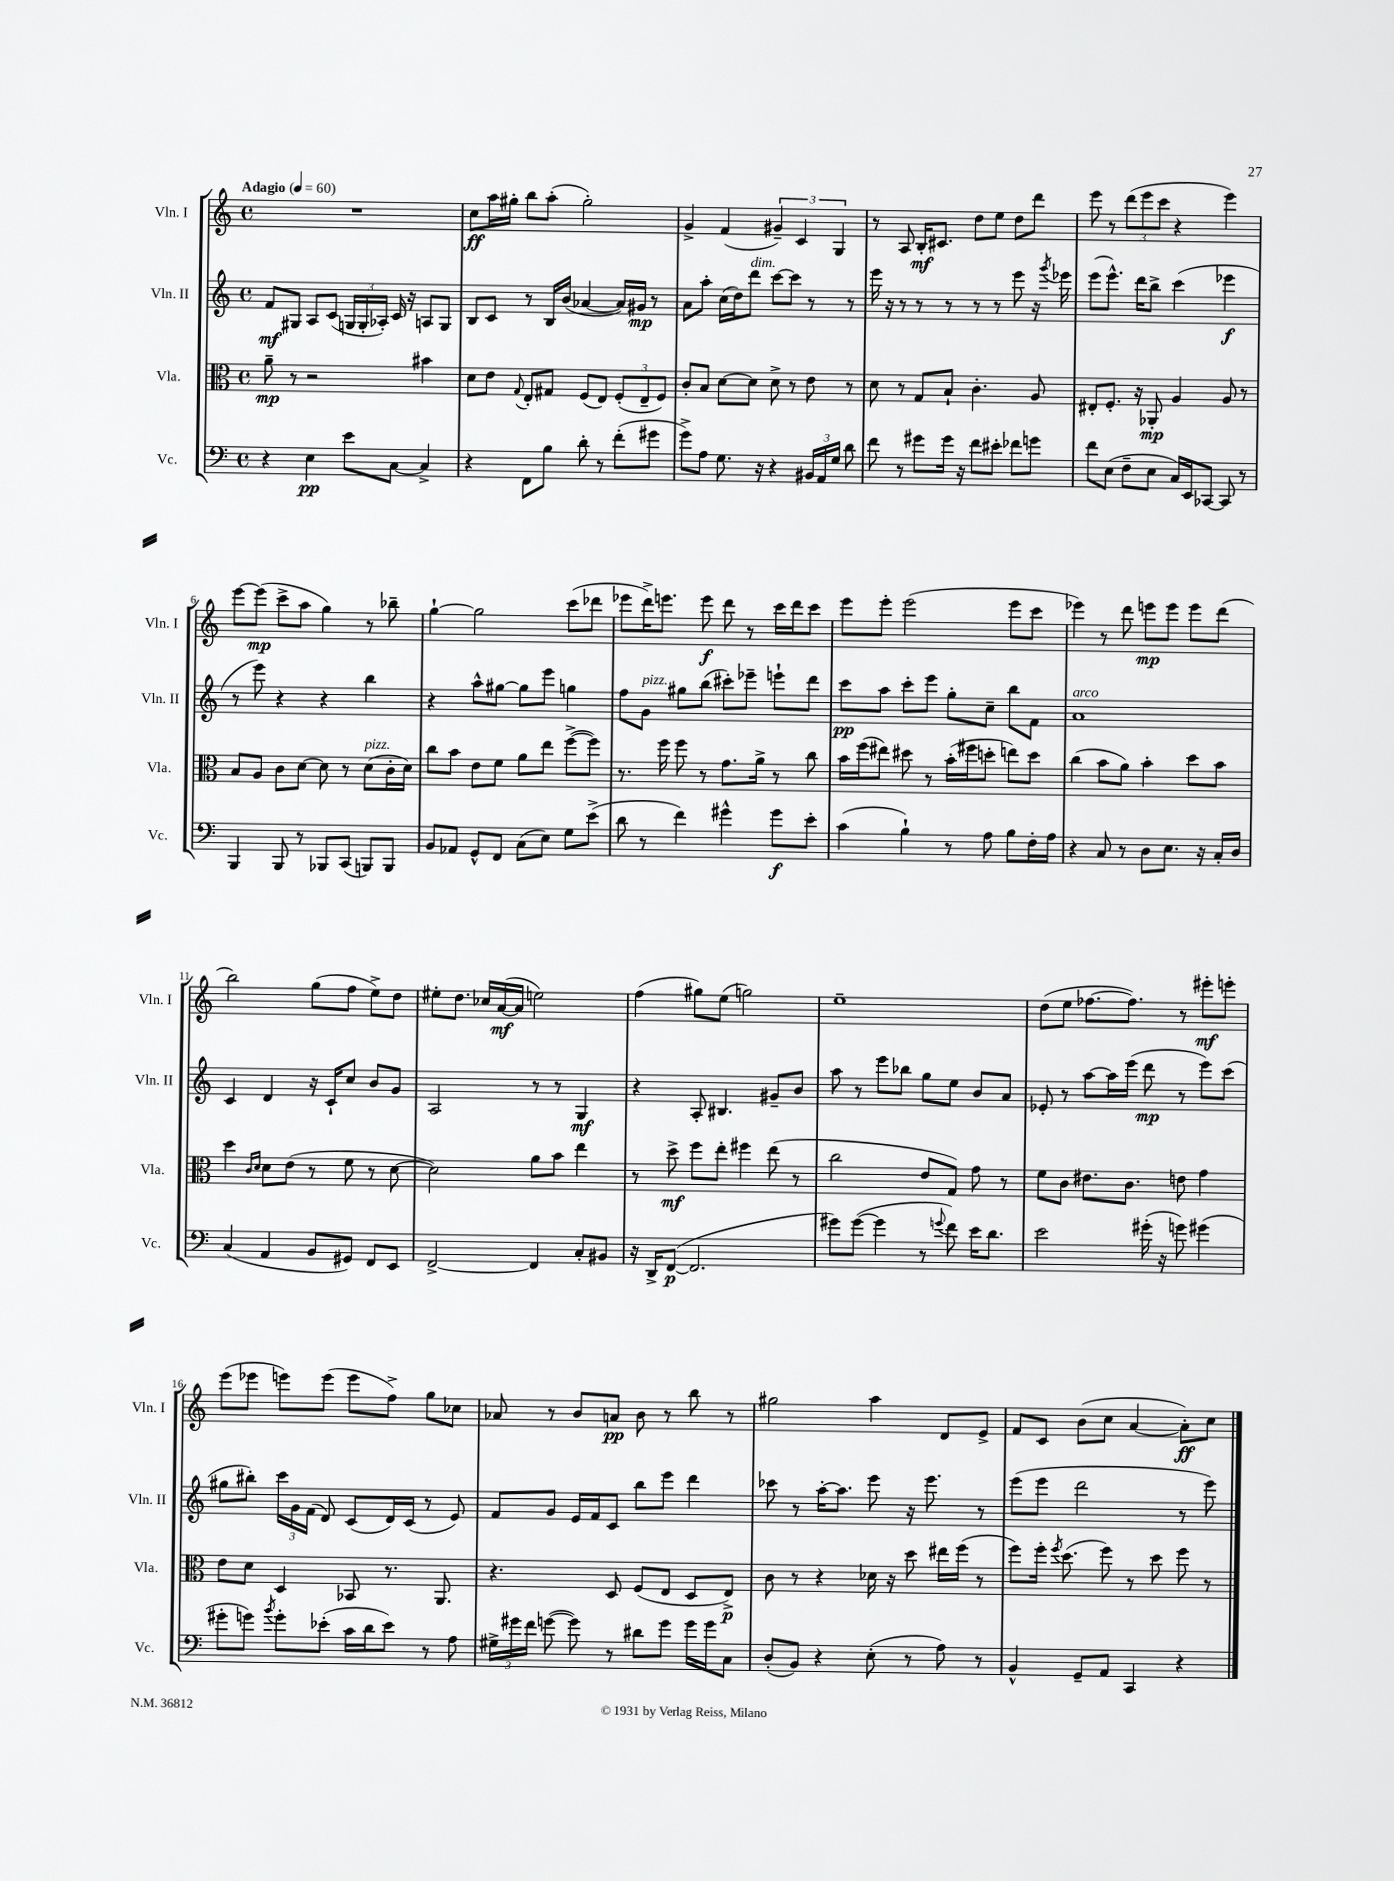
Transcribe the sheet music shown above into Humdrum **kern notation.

**kern	**dynam	**kern	**dynam	**kern	**dynam	**kern	**dynam
*part4	*part4	*part3	*part3	*part2	*part2	*part1	*part1
*staff4	*staff4	*staff3	*staff3	*staff2	*staff2	*staff1	*staff1
*I"Vc.	*	*I"Vla.	*	*I"Vln. II	*	*I"Vln. I	*
*I'Vc.	*	*I'Vla.	*	*I'Vln. II	*	*I'Vln. I	*
*clefF4	*	*clefC3	*	*clefG2	*	*clefG2	*
*k[]	*	*k[]	*	*k[]	*	*k[]	*
*M4/4	*	*M4/4	*	*M4/4	*	*M4/4	*
*met(c)	*	*met(c)	*	*met(c)	*	*met(c)	*
*MM60	*	*MM60	*	*MM60	*	*MM60	*
=1	=1	=1	=1	=1	=1	=1	=1
!	!	!	!	!	!	!LO:TX:a:B:t=Adagio	!
4r	.	8a~\	mp	8f/L	mf	1r	.
.	.	8r	.	8G#X/J	.	.	.
4E\	pp	2r	.	8A/L	.	.	.
.	.	.	.	(8c/J	.	.	.
8e\L	.	.	.	24Gn/LL	.	.	.
.	.	.	.	24G'/	.	.	.
.	.	.	.	24A-X'/JJ)	.	.	.
[8C\J	.	.	.	16c/	.	.	.
.	.	.	.	16r	.	.	.
4C^/]	.	4b#X\	.	8An/L	.	.	.
.	.	.	.	8G/J	.	.	.
=2	=2	=2	=2	=2	=2	=2	=2
4r	.	8d\L	.	8B/L	.	8cc\L	ff
.	.	8e\J	.	8c/J	.	16aa\L	.
.	.	.	.	.	.	16gg#X'\JJ	.
.	.	8qqG/	.	.	.	.	.
8FF\L	.	8E'/L	.	8r	.	8bb\L	.
8B\J	.	8G#X/J	.	16B/LL	.	(8aa'\J	.
.	.	.	.	(16b/JJ	.	.	.
8d'\	.	(8F/L	.	[4a-X/	.	2gg#'\)	.
8r	.	8E/J)	.	.	.	.	.
(8f'\L	.	(12F'/L	.	16a-/LL])	.	.	.
.	.	.	.	16g#X/JJ	mp	.	.
.	.	12E~/	.	.	.	.	.
8g#X\J	.	.	.	8r	.	.	.
.	.	12F/J)	.	.	.	.	.
=3	=3	=3	=3	=3	=3	=3	=3
8g^\L)	.	8c'/L	.	8a\L	.	4g^/	.
8A\J	.	8B/J	.	8aa'\J	.	.	.
8.G\	.	[8d\L	.	(16cc\LL	.	(4f/	.
.	.	.	.	16dd\J)	.	.	.
!	!	!	!	!LO:TX:a:i:t=dim.	!	!	!
.	.	8d\J]	.	8ddd\J	.	.	.
16r	.	.	.	.	.	.	.
4r	.	8d^\	.	[8ccc\L	.	6g#X~/)	.
.	.	8r	.	8ccc\J]	.	.	.
.	.	.	.	.	.	6c/	.
24BB#X/LL	.	8e\	.	8r	.	.	.
24AA/	.	.	.	.	.	.	.
24G/JJ	.	.	.	.	.	6G/	.
8d\	.	8r	.	8r	.	.	.
=4	=4	=4	=4	=4	=4	=4	=4
8f\	.	8d\	.	16eee\	.	8r	.
.	.	.	.	16r	.	.	.
8r	.	8r	.	8r	.	8A/	.
8g#X\L	.	8G/L	.	8r	.	16B'/KL	mf
.	.	.	.	.	.	8.c#X/J	.
16g#\Jk	.	8B`/J	.	8r	.	.	.
16r	.	.	.	.	.	.	.
8f\L	.	4.c'\	.	8r	.	8dd\L	.
8e#X'\J	.	.	.	8r	.	8ee\J	.
8f-X\L	.	.	.	8eee\	.	8dd\L	.
8gn\J	.	8A/	.	16r	.	8ddd\J	.
.	.	.	.	8qggg/	.	.	.
.	.	.	.	16eee-X\	.	.	.
=5	=5	=5	=5	=5	=5	=5	=5
8f\L	.	8E#X'/L	.	(8eee\L	.	8eee\	.
(8E\J	.	8.F'/J	.	8.eee^^\J)	.	8r	.
8F~\L	.	.	.	.	.	(12ddd\L	.
.	.	16r	.	16ddd\KL	.	.	.
.	.	.	.	.	.	12eee\	.
8E\J	.	8AA-X'/	mp	8bb^\J	.	.	.
.	.	.	.	.	.	12ccc\J	.
16C/LL)	.	4A/	.	(4ccc\	.	4r	.
16EE/J	.	.	.	.	.	.	.
[8CC-X/J	.	.	.	.	.	.	.
8CC-/]	.	8A/	.	4eee-X\	f	4eee\)	.
8r	.	8r	.	.	.	.	.
!!LO:LB:g=z
=6	=6	=6	=6	=6	=6	=6	=6
4BBB/	.	8B/L	.	8r	.	[8eee\L	.
.	.	8A/J	.	8eee\)	.	(8eee\J]	mp
8BBB/	.	8c\L	.	4r	.	8ccc^\L	.
8r	.	[8d\J	.	.	.	8aa\J	.
8BBB-X/L	.	8d\]	.	4r	.	4gg\)	.
(8CC/J	.	8r	.	.	.	.	.
!	!	!LO:TX:a:i:t=pizz.	!	!	!	!	!
8BBBn/L)	.	(8d\L	.	4bb\	.	8r	.
8BBB/J	.	16c'\L	.	.	.	8bb-X~\	.
.	.	16d\JJ)	.	.	.	.	.
=7	=7	=7	=7	=7	=7	=7	=7
8BB/L	.	8cc\L	.	4r	.	[4gg`\	.
8AA-X/J	.	8b\J	.	.	.	.	.
8GG^^/L	.	8e\L	.	8aa^^\L	.	2gg\]	.
8FF/J	.	8f\J	.	[8gg#X\J	.	.	.
(8C\L	.	8a\L	.	8gg#\L]	.	.	.
8E\J)	.	8ee\J	.	8eee\J	.	.	.
8G\L	.	([8ff^\L	.	4ggn\	.	(8ccc\L	.
(8e^\J	.	8ff\J])	.	.	.	8ddd-X\J	.
=8	=8	=8	=8	=8	=8	=8	=8
8d\	.	8.r	.	8ff\L	.	8eee-X\L	.
!	!	!	!	!LO:TX:a:i:t=pizz.	!	!	!
8r	.	.	.	8g\J	.	16ddd^\K)	.
.	.	16ff\	.	.	.	8.eeen\J	.
4f\)	.	8ff\	.	8gg#X\L	.	.	.
.	.	8r	.	(8bb\J	.	8eee\	f
4g#X^^\	.	8.g\L	.	8ccc#X'\L)	.	8ddd\	.
.	.	.	.	8eee-X~\J	.	8r	.
.	.	16a^\Jk	.	.	.	.	.
8g#\L	f	8r	.	8eeen`\L	.	16ccc\LL	.
.	.	.	.	.	.	16ddd\J	.
8e'\J	.	8cc\	.	8ddd\J	.	8ccc\J	.
=9	=9	=9	=9	=9	=9	=9	=9
(4c\	.	16b\LL	.	8ccc\L	pp	8eee\L	.
.	.	(16ff\J	.	.	.	.	.
.	.	8ee#X\J)	.	8aa\J	.	8eee'\J	.
4B`\)	.	8dd#X\	.	8ccc'\L	.	(2eee\	.
.	.	8r	.	8eee\J	.	.	.
8r	.	(16b'\LL	.	8gg'\L	.	.	.
.	.	16ff#X\J	.	.	.	.	.
8A\	.	8ddn'\J	.	8cc~\J	.	.	.
8B\L	.	8een\L)	.	8bb\L	.	8eee\L	.
16F'\L	.	8dd\J	.	8f\J	.	8ccc\J	.
16A\JJ	.	.	.	.	.	.	.
=10	=10	=10	=10	=10	=10	=10	=10
!	!	!	!	!LO:TX:a:i:t=arco	!	!	!
4r	.	(4cc\	.	1a	.	4eee-X\)	.
8C/	.	8b\L	.	.	.	8r	.
8r	.	8a\J)	.	.	.	8ddd\	.
8D\L	.	4b'\	.	.	.	8eeen\L	mp
8.E\J	.	.	.	.	.	8eee\J	.
.	.	8dd\L	.	.	.	8eee\L	.
16r	.	.	.	.	.	.	.
16C'/LL	.	8b\J	.	.	.	(8ddd\J	.
16D/JJ	.	.	.	.	.	.	.
!!LO:LB:g=z
=11	=11	=11	=11	=11	=11	=11	=11
(4C/	.	4dd\	.	4c/	.	2bb\)	.
.	.	16qqc/LL	.	.	.	.	.
.	.	16qqd/JJ	.	.	.	.	.
4AA/	.	8d\L	.	4d/	.	.	.
.	.	(8e\J	.	.	.	.	.
8BB/L	.	8r	.	16r	.	(8gg\L	.
.	.	.	.	16c`/KL	.	.	.
8GG#X/J)	.	8f\	.	8cc/J	.	8ff\J	.
8FF/L	.	8r	.	8b/L	.	8ee^\L)	.
8EE/J	.	[8d\	.	8g/J	.	8dd\J	.
=12	=12	=12	=12	=12	=12	=12	=12
[2FF^/	.	2d\])	.	2A/	.	8ee#X'\L	.
.	.	.	.	.	.	8.dd\J	.
.	.	.	.	.	.	16cc-X/LL	.
.	.	.	.	.	.	([16a/	mf
.	.	.	.	.	.	16a/JJ]	.
4FF/]	.	8a\L	.	8r	.	2een\)	.
.	.	8b\J	.	8r	.	.	.
8C'/L	.	4ee\	.	4G/	mf	.	.
8BB#X/J	.	.	.	.	.	.	.
=13	=13	=13	=13	=13	=13	=13	=13
16r	.	8r	.	4r	.	(4ff\	.
16DD^/KL	.	.	.	.	.	.	.
([8FF/J	p	8dd^\	mf	.	.	.	.
2.FF/]	.	8ff\L	.	8A'/	.	8gg#X\L)	.
.	.	8ee'\J	.	4.B#X/	.	(8ee\J	.
.	.	4ff#X\	.	.	.	2ggn\)	.
.	.	(8ee\	.	8g#X~/L	.	.	.
.	.	8r	.	8b/J	.	.	.
=14	=14	=14	=14	=14	=14	=14	=14
8g#X\L)	.	2cc\	.	8aa\	.	1ee~	.
([8g#\J	.	.	.	8r	.	.	.
4g#\]	.	.	.	8eee\L	.	.	.
.	.	.	.	8bb-X\J	.	.	.
8r	.	8e/L	.	8gg\L	.	.	.
8qqgn/	.	.	.	.	.	.	.
8f\)	.	8G/J)	.	8ee\J	.	.	.
16e\KL	.	8g\	.	8b/L	.	.	.
8.d\J	.	.	.	.	.	.	.
.	.	8r	.	8a/J	.	.	.
=15	=15	=15	=15	=15	=15	=15	=15
2e\	.	8f\L	.	8e-X'/	.	(8dd\L	.
.	.	8c\J	.	8r	.	8ee\J	.
.	.	8.e#X\L	.	[8aa\L	.	[8.ff-X\L	.
.	.	.	.	16aa\L]	.	.	.
.	.	8.c\J	.	(16eee\JJ	.	8.ff-\J])	.
(16g#X'\	.	.	.	8ddd\	mp	.	.
16r	.	.	.	.	.	.	.
8gn\)	.	8en\	.	8r	.	8r	.
(4g#X\	.	4g\	.	8eee\L)	.	8eee#X'\L	mf
.	.	.	.	(8ccc\J	.	8eeen'\J	.
!!LO:LB:g=z
=16	=16	=16	=16	=16	=16	=16	=16
8g#X'\L	.	8e\L	.	8gg#X\L	.	(8eee\L	.
8gn\J)	.	8d\J	.	8bb#X'\J)	.	8eee-X\J	.
8qb/	.	.	.	.	.	.	.
8g'\L	.	4D/	.	24ccc\LL	.	8eeen\L)	.
.	.	.	.	24g\	.	.	.
.	.	.	.	(24f\JJ	.	.	.
(8e-X'\J	.	.	.	8d/)	.	(8eee\J	.
16c\LL	.	8BB-X/	.	(8c/L	.	8eee\L	.
16d\J	.	.	.	.	.	.	.
8e-\J)	.	8.r	.	16d/L)	.	8ff^\J)	.
.	.	.	.	(16c/JJ	.	.	.
8r	.	.	.	8r	.	8gg\L	.
.	.	8.AA/	.	.	.	.	.
8A\	.	.	.	8e/)	.	8cc-X\J	.
=17	=17	=17	=17	=17	=17	=17	=17
24G#X^\LL	.	4.r	.	8f/L	.	8a-X/	.
24g#X\	.	.	.	.	.	.	.
24f\JJ	.	.	.	.	.	.	.
([8gn\	.	.	.	8g/J	.	8r	.
8g\])	.	.	.	16e/LL	.	8b/L	.
.	.	.	.	16f/J	.	.	.
8r	.	8D/	.	8c/J	.	8an/J	pp
8d#X\L	.	(8F/L	.	8bb\L	.	8b\	.
8g\J	.	8E/J	.	8eee\J	.	8r	.
16g\LL	.	8D/L	.	4ddd\	.	8bb\	.
16g\J	.	.	.	.	.	.	.
8C\J	.	8E^/J)	p	.	.	8r	.
=18	=18	=18	=18	=18	=18	=18	=18
(8D'/L	.	8c\	.	8ccc-X\	.	2gg#X\	.
8BB/J)	.	8r	.	8r	.	.	.
4r	.	4r	.	[16aa'\KL	.	.	.
.	.	.	.	8.aa\J]	.	.	.
(8E'\	.	16d-X\	.	8eee\	.	4aa\	.
.	.	16r	.	.	.	.	.
8r	.	8dd\	.	16r	.	.	.
.	.	.	.	8.eee\	.	.	.
8A\)	.	16ee#X\LL	.	.	.	8d/L	.
.	.	(16ff\JJ	.	.	.	.	.
8r	.	8r	.	8r	.	8e^/J	.
=19	=19	=19	=19	=19	=19	=19	=19
4BB^^/	.	8ff\L)	.	(8eee\L	.	8f/L	.
.	.	16ff'\Jk	.	8eee\J	.	8c/J	.
.	.	8qff/	.	.	.	.	.
.	.	(8.dd\	.	.	.	.	.
8GG~/L	.	.	.	2ddd\	.	(8b\L	.
8AA/J	.	8ff\)	.	.	.	8cc\J	.
4CC/	.	8r	.	.	.	[4a/	.
.	.	8dd\	.	.	.	.	.
4r	.	8ff\	.	8r	.	8a'\L])	ff
.	.	8r	.	8eee\)	.	8cc\J	.
==	==	==	==	==	==	==	==
*-	*-	*-	*-	*-	*-	*-	*-
